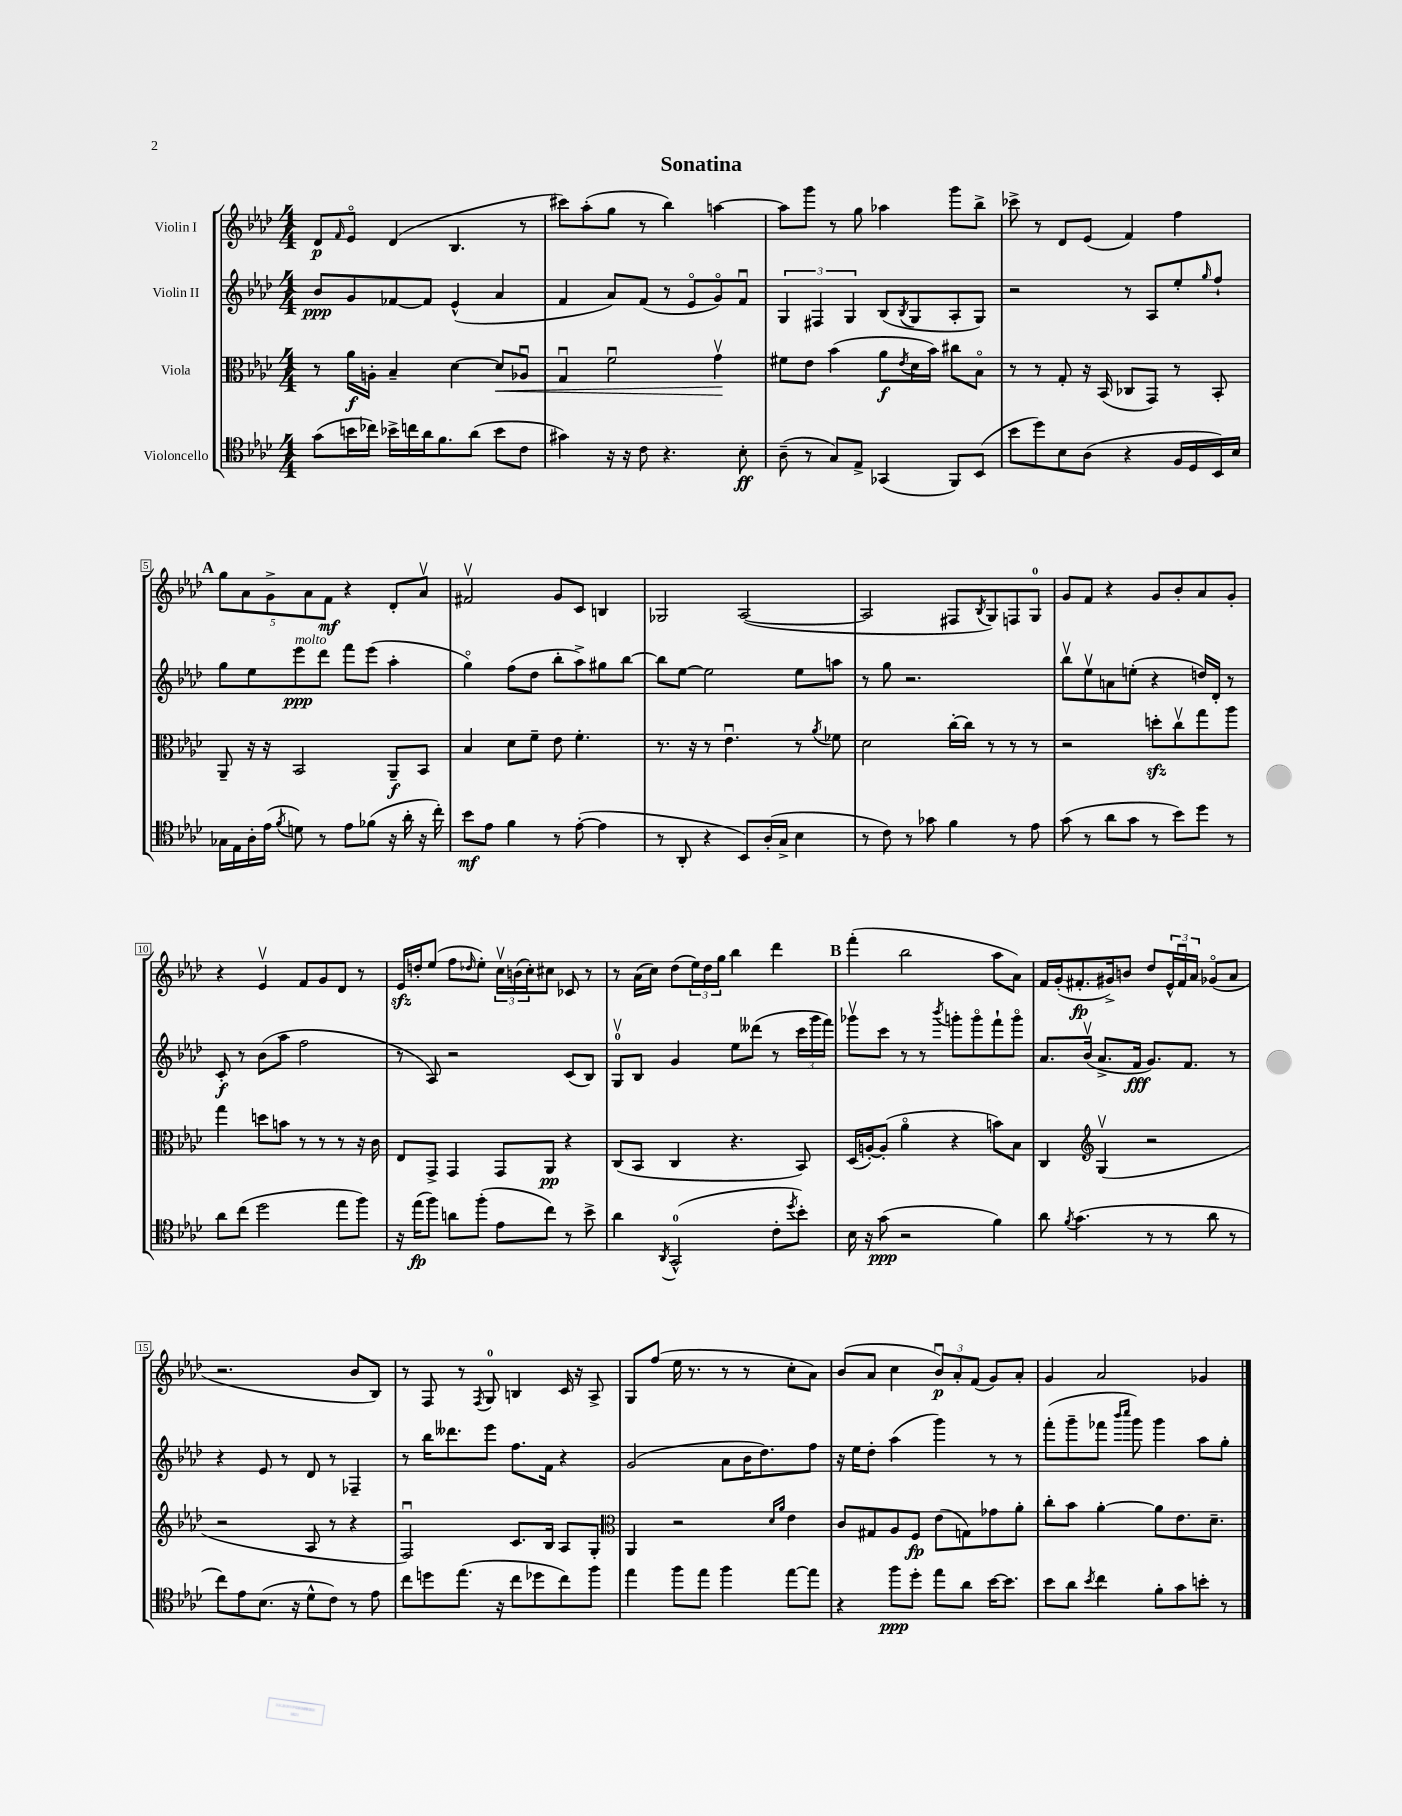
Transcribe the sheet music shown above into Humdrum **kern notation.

**kern	**dynam	**kern	**dynam	**kern	**dynam	**kern	**dynam
*part4	*part4	*part3	*part3	*part2	*part2	*part1	*part1
*staff4	*staff4	*staff3	*staff3	*staff2	*staff2	*staff1	*staff1
*I"Violoncello	*	*I"Viola	*	*I"Violin II	*	*I"Violin I	*
*clefC4	*	*clefC3	*	*clefG2	*	*clefG2	*
*k[b-e-a-d-]	*	*k[b-e-a-d-]	*	*k[b-e-a-d-]	*	*k[b-e-a-d-]	*
*M4/4	*	*M4/4	*	*M4/4	*	*M4/4	*
=1	=1	=1	=1	=1	=1	=1	=1
(8g\L	.	8r	.	8b-/L	ppp	8d-/L	p
.	.	.	.	.	.	16qqf/	.
16bn\L	.	16a-\LL	f	8g/	.	8e-/J	.
16cc-X\JJ)	.	16An'\JJ	.	.	.	.	.
16b-X^\LL	.	4B-~/	.	[8f-X/	.	(4d-/	.
16ccn\	.	.	.	.	.	.	.
16a-\J	.	.	.	8f-/J]	.	.	.
8.f\	.	.	.	.	.	.	.
.	.	[4d-\	.	(4e-^^/	.	4.B-/	.
(8a-\J	.	.	.	.	.	.	.
!	!	!	!LO:HP:b	!	!	!	!
8b-\L	.	8d-/L]	<	4a-/	.	.	.
8c\J	.	8A-Xu/J	.	.	.	8r	.
=2	=2	=2	=2	=2	=2	=2	=2
4g#X\)	.	4Gu/	.	4f/	.	8ccc#X\L)	.
.	.	.	.	.	.	(8aa-'\	.
16r	.	2fu\	.	8a-/L)	.	8gg\J	.
16r	.	.	.	.	.	.	.
8c\	.	.	.	(8f/J	.	8r	.
4.r	.	.	.	8r	.	4bb-\)	.
.	.	.	.	8e-/L	.	.	.
.	.	4gv\	.	8g/)	.	[4aan\	.
8B-'\	ff	.	.	8fu/J	.	.	.
.	.	.	[	.	.	.	.
=3	=3	=3	=3	=3	=3	=3	=3
(8A-~\	.	8f#X\L	.	6G/	.	8aa\L]	.
8r	.	8e-\J	.	.	.	8ggg\J	.
.	.	.	.	6F#X/	.	.	.
8G/L)	.	(4b-\	.	.	.	8r	.
.	.	.	.	6G/	.	.	.
8E-^/J	.	.	.	.	.	8gg\	.
(4GG-X/	.	8a-\L	f	(8B-/L	.	4aa-X\	.
.	.	8qe-/	.	8qB-/	.	.	.
.	.	16d-\L	.	8G/	.	.	.
.	.	16b-\JJ)	.	.	.	.	.
8FF/L)	.	8cc#X\L	.	8A-'/	.	8ggg\L	.
(8BB-/J	.	8B-\J	.	8G/J)	.	8bb-^\J	.
=4	=4	=4	=4	=4	=4	=4	=4
8b-\L	.	8r	.	2r	.	8ccc-X^\	.
8dd-\)	.	8r	.	.	.	8r	.
8B-\	.	8G'/	.	.	.	8d-/L	.
(8A-\J	.	16r	.	.	.	(8e-/J	.
.	.	(16BB-/	.	.	.	.	.
4r	.	8C-X/L	.	8r	.	4f/)	.
.	.	8GG/J)	.	8A-/L	.	.	.
16F/LL	.	8r	.	8ee-'/	.	4ff\	.
16D-/	.	.	.	.	.	.	.
.	.	.	.	16qqgg/	.	.	.
16BB-/)	.	8BB-'/	.	8ff`/J	.	.	.
16B-/JJ	.	.	.	.	.	.	.
!!LO:LB:g=z
!!LO:REH:place=s1:t=A
=5	=5	=5	=5	=5	=5	=5	=5
16G-X\LL	.	8AA-~/	.	8gg\L	.	10gg\L	.
16E-\	.	.	.	.	.	.	.
.	.	.	.	.	.	10a-\	.
16A-'\	.	16r	.	8ee-\	.	.	.
(16e-\JJ	.	16r	.	.	.	.	.
.	.	.	.	.	.	10g^\	.
8qf/	.	.	.	.	.	.	.
!	!	!	!	!LO:TX:a:i:t=molto	!	!	!
8dn\)	.	2BB-/	.	8eee-\	ppp	.	.
.	.	.	.	.	.	10a-\	.
8r	.	.	.	8ddd-\J	.	.	.
.	.	.	.	.	.	10f\J	mf
8e-\L	.	.	.	8fff\L	.	4r	.
(8f-X\J	.	.	.	(8eee-\J	.	.	.
16r	.	8AA-~/L	f	4aa-'\	.	8d-'/L	.
16a-'\	.	.	.	.	.	.	.
16r	.	8BB-/J	.	.	.	8a-v/J	.
16cc'\)	.	.	.	.	.	.	.
=6	=6	=6	=6	=6	=6	=6	=6
8b-\L	mf	4B-/	.	4gg\)	.	2f#Xv/	.
8e-\J	.	.	.	.	.	.	.
4f\	.	8d-\L	.	(8ff\L	.	.	.
.	.	8f~\J	.	8dd-\J	.	.	.
8r	.	8e-\	.	8bb-'\L	.	8g/L	.
([8e-'\	.	4.f'\	.	8aa-^\)	.	8c/J	.
4e-\]	.	.	.	8gg#X\	.	4Bn/	.
.	.	.	.	[8bb-\J	.	.	.
=7	=7	=7	=7	=7	=7	=7	=7
8r	.	8.r	.	8bb-\L]	.	2G-X/	.
8AA-'/	.	.	.	[8ee-\J	.	.	.
.	.	16r	.	.	.	.	.
4r	.	8r	.	2ee-\]	.	.	.
.	.	4.e-u\	.	.	.	.	.
8BB-/L)	.	.	.	.	.	([2A-/	.
(16A-'/L	.	.	.	.	.	.	.
16G^/JJ	.	.	.	.	.	.	.
4B-\	.	8r	.	8ee-\L	.	.	.
.	.	8qa-/	.	.	.	.	.
.	.	8f-X\	.	8aan\J	.	.	.
=8	=8	=8	=8	=8	=8	=8	=8
8r	.	2d-\	.	8r	.	2A-/]	.
8c\)	.	.	.	8gg\	.	.	.
8r	.	.	.	2.r	.	.	.
8g-X\	.	.	.	.	.	.	.
4f\	.	[16cc'\LL	.	.	.	8F#X/L	.
.	.	16cc\JJ]	.	.	.	.	.
.	.	.	.	.	.	8qB-/	.
.	.	8r	.	.	.	8G/)	.
8r	.	8r	.	.	.	8Fn/	.
8e-\	.	8r	.	.	.	8G/J	.
=9	=9	=9	=9	=9	=9	=9	=9
(8g\	.	2r	.	8bb-v\L	.	8g/L	.
8r	.	.	.	8ee-v\	.	8f/J	.
8a-\L	.	.	.	8an\	.	4r	.
8g\J	.	.	.	(8een'\J	.	.	.
8r	.	8ddnzz'\L	.	4r	.	8g/L	.
8b-\L)	.	8ccv\	.	.	.	8b-'/	.
8dd-\J	.	8gg\	.	16ddn/LL)	.	8a-/	.
.	.	.	.	16d-'/JJ	.	.	.
8r	.	8aa-\J	.	8r	.	8g'/J	.
!!LO:LB:g=z
=10	=10	=10	=10	=10	=10	=10	=10
8a-\L	.	4gg\	.	8c'/	f	4r	.
(8cc\J	.	.	.	8r	.	.	.
2dd-\	.	8ddn\L	.	(8b-\L	.	4e-v/	.
.	.	8bn\J	.	8aa-\J	.	.	.
.	.	8r	.	2ff\	.	8f/L	.
.	.	8r	.	.	.	8g/	.
8ee-\L	.	8r	.	.	.	8d-/J	.
8ff\J)	.	16r	.	.	.	8r	.
.	.	16c\	.	.	.	.	.
=11	=11	=11	=11	=11	=11	=11	=11
16r	.	8E-/L	.	8r	.	16e-zz/LL	.
(16ee-\KL	fp	.	.	.	.	16ddn'/J	.
8ff\J)	.	8GG^/J	.	8A-/)	.	(8ee-/J	.
8an\L	.	4GG/	.	2r	.	8ff\L	.
.	.	.	.	.	.	16qqdd-X/	.
(8ff'\J	.	.	.	.	.	8ee-'\J)	.
8e-\L	.	8GG/L	.	.	.	24ccv\LL	.
.	.	.	.	.	.	(24bn\	.
.	.	.	.	.	.	24cc'\J)	.
8cc\J)	.	8AA-/J	pp	.	.	8cc#X\J	.
8r	.	4r	.	(8c/L	.	8c-X/	.
8b-^\	.	.	.	8B-/J)	.	8r	.
=12	=12	=12	=12	=12	=12	=12	=12
4a-\	.	(8C/L	.	8Gv/L	.	8r	.
.	.	8BB-/J	.	8B-/J	.	(16a-\LL	.
.	.	.	.	.	.	16cc\JJ)	.
8qAA-/	.	.	.	.	.	.	.
(2GG^^/	.	4C/	.	4g/	.	(8dd-\L	.
.	.	.	.	.	.	24ee-\L)	.
.	.	.	.	.	.	24dd-\	.
.	.	.	.	.	.	24gg\JJ	.
.	.	4.r	.	8ee-\L	.	4bb-\	.
.	.	.	.	(8ddd--X\J	.	.	.
8c'\L	.	.	.	8r	.	4ddd-\	.
8qdd-/	.	.	.	.	.	.	.
8b-'\J)	.	8BB-/)	.	24ccc\LL	.	.	.
.	.	.	.	24ggg\	.	.	.
.	.	.	.	24fff\JJ)	.	.	.
!!LO:REH:place=s1:t=B
=13	=13	=13	=13	=13	=13	=13	=13
16B-\	.	(16D-/LL	.	8ggg-Xv\L	.	(4fff'\	.
16r	.	[16An'/J)	.	.	.	.	.
(8g\	ppp	(8A'/J]	.	8ccc\J	.	.	.
2r	.	4a-\	.	8r	.	2bb-\	.
.	.	.	.	8r	.	.	.
.	.	.	.	8qbbb-/	.	.	.
.	.	4r	.	8gggn'\L	.	.	.
.	.	.	.	8ggg\	.	.	.
4f\)	.	8bn\L)	.	8fff`\	.	8aa-\L	.
.	.	8B-\J	.	8ggg\J	.	8a-\J)	.
=14	=14	=14	=14	=14	=14	=14	=14
8a-\	.	4C/	.	8.a-/L	.	16f/LL	.
.	.	.	.	.	.	(16g'/J	.
8qf/	.	.	.	.	.	.	.
(4.g\	.	.	.	.	.	8.f#X'/	fp
.	.	.	.	(16b-v/Jk	.	.	.
*	*	*clefG2	*	*	*	*	*
.	.	(4Gv/	.	8.a-^/L	.	.	.
.	.	.	.	.	.	16g#X^/k)	.
.	.	.	.	.	.	8bn/J	.
.	.	.	.	16f/Jk	fff	.	.
8r	.	2r	.	8.g/L)	.	8dd-/L	.
8r	.	.	.	.	.	24e-^^/L	.
.	.	.	.	.	.	24f#u/	.
.	.	.	.	8.f/J	.	.	.
.	.	.	.	.	.	24a-/JJ	.
8a-\	.	.	.	.	.	(8g-X/L	.
8r	.	.	.	8r	.	8a-/J	.
!!LO:LB:g=z
=15	=15	=15	=15	=15	=15	=15	=15
8cc\L)	.	2r	.	4r	.	2.r	.
8e-\	.	.	.	.	.	.	.
(8.B-\J	.	.	.	8e-/	.	.	.
.	.	.	.	8r	.	.	.
16r	.	.	.	.	.	.	.
8d-^^\L	.	8A-/	.	8d-/	.	.	.
8c\J)	.	8r	.	8r	.	.	.
8r	.	4r	.	4F-X~/	.	8b-/L	.
8e-\	.	.	.	.	.	8B-/J)	.
=16	=16	=16	=16	=16	=16	=16	=16
8cc\L	.	2Fu/)	.	8r	.	8r	.
8ddn\	.	.	.	16bb-\KL	.	8F/	.
.	.	.	.	8.ddd--X\	.	.	.
(8.ee-\J	.	.	.	.	.	8r	.
.	.	.	.	.	.	8qF/	.
.	.	.	.	8eee-\J	.	8G/	.
16r	.	.	.	.	.	.	.
8cc\L	.	8.c/L	.	8.ff\L	.	4Bn/	.
8dd-X\	.	.	.	.	.	.	.
.	.	16B-/Jk	.	16f\Jk	.	.	.
8cc\)	.	8A-/L	.	4r	.	16c/	.
.	.	.	.	.	.	16r	.
8ff\J	.	8G'/J	.	.	.	8A-^/	.
=17	=17	=17	=17	=17	=17	=17	=17
*	*	*clefC3	*	*	*	*	*
4ee-\	.	4AA-/	.	(2g/	.	8G/L	.
.	.	.	.	.	.	(8ff/J	.
8ff\L	.	2r	.	.	.	16ee-\	.
.	.	.	.	.	.	8.r	.
8ee-\J	.	.	.	.	.	.	.
4ff\	.	.	.	8a-\L	.	8r	.
.	.	.	.	16b-\K	.	8r	.
.	.	.	.	8.dd-\)	.	.	.
.	.	16qqd-/LL	.	.	.	.	.
.	.	16qqa-/JJ	.	.	.	.	.
[8ee-\L	.	4e-\	.	.	.	8cc'\L	.
8ee-\J]	.	.	.	8ff\J	.	8a-\J)	.
=18	=18	=18	=18	=18	=18	=18	=18
4r	.	8c/L	.	16r	.	(8b-/L	.
.	.	.	.	16ee-\KL	.	.	.
.	.	8G#X/	.	8dd-'\J	.	8a-/J	.
8ff\L	ppp	8A-/	.	(4aa-\	.	4cc\	.
8dd-'\J	.	8F/J	fp	.	.	.	.
8ee-\L	.	(8e-\L	.	4ggg\)	.	12b-u/L)	p
.	.	.	.	.	.	12a-'/	.
8a-\J	.	8Gn\)	.	.	.	.	.
.	.	.	.	.	.	(12f/J	.
[16b-\KL	.	8g-X\	.	8r	.	8g/L)	.
8.b-\J]	.	.	.	.	.	.	.
.	.	8a-'\J	.	8r	.	8a-'/J	.
=19	=19	=19	=19	=19	=19	=19	=19
8b-\L	.	8cc'\L	.	(8fff'\L	.	4g/	.
8a-\J	.	8b-\J	.	8ggg~\	.	.	.
8qb-/	.	.	.	.	.	.	.
4cc\	.	[4a-'\	.	8fff-X\J	.	2a-/	.
.	.	.	.	16qqbbb-/LL	.	.	.
.	.	.	.	16qqcccc/JJ	.	.	.
.	.	.	.	8ggg\)	.	.	.
8f'\L	.	8a-\L]	.	4ggg\	.	.	.
8g\	.	8.e-\	.	.	.	.	.
8bn'\J	.	.	.	8aa-\L	.	4g-X/	.
.	.	8.d-~\J	.	.	.	.	.
8r	.	.	.	8gg'\J	.	.	.
==	==	==	==	==	==	==	==
*-	*-	*-	*-	*-	*-	*-	*-
